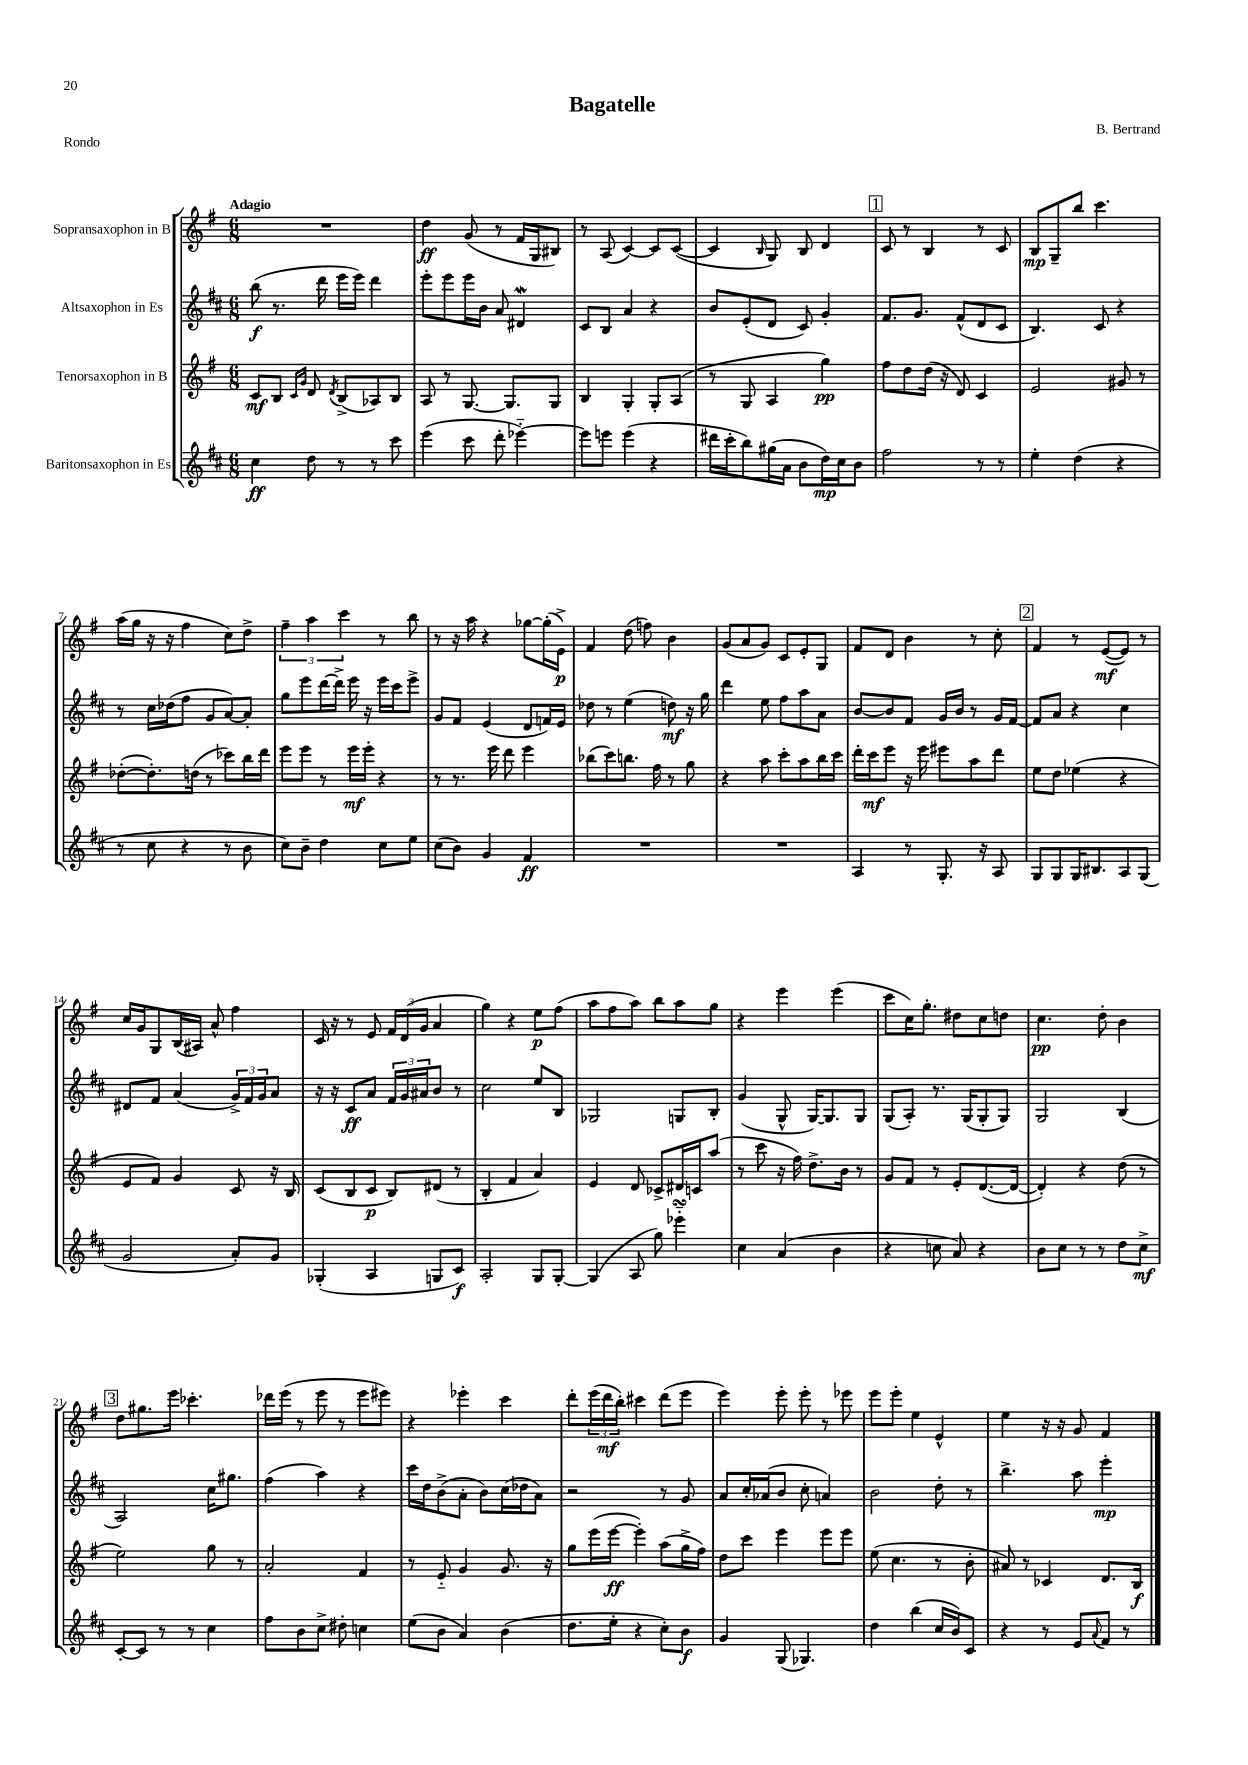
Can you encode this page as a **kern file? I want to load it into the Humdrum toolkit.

**kern	**kern	**kern	**kern
*staff4	*staff3	*staff2	*staff1
*clefG2	*clefG2	*clefG2	*clefG2
*k[f#c#]	*k[f#]	*k[f#c#]	*k[f#]
*M6/8	*M6/8	*M6/8	*M6/8
4cc#\	8c/L	(8bb\	2.r
.	8B/J	8.r	.
.	16qqc/LL	.	.
.	16qqg/JJ	.	.
8dd\	8d/	.	.
.	.	16ddd\	.
.	8qd/	.	.
8r	(8B^/L	16eee\LL	.
.	.	16eee\JJ)	.
8r	8A-/)	4ddd\	.
8ccc#\	8B/J	.	.
=	=	=	=
(4eee\	8A/	8eee'\L	4dd\
.	8r	8eee\	.
8ccc#\	[8.G/	16eee\L	(8g/
.	.	16b\JJ	.
8ddd'\	.	8a/	8r
.	8.G/]L	.	.
[4eee-'~\)	.	4d#/	16f#/LL
.	.	.	16G/J
.	8G/J	.	8B#/J)
=	=	=	=
8eee-\]L	4B/	8c#/L	8r
8eee\J	.	8B/J	(8A/
(4eee\	4G'/	4a/	[4c/)
4r	8G'/L	4r	8c/]L
.	(8A/J	.	([8c/J
=	=	=	=
16ddd#\LL	8r	8b/L	4c/]
16ccc#'\J	.	.	.
8bb\)	8G/	(8e'/	.
.	.	.	16qqB/
(16gg#\L	4A/	8d/J	8G/)
16a\JJ	.	.	.
8b\L	.	8c#/)	8B/
16dd\L)	4gg\)	4g'/	4d/
16cc#\J	.	.	.
8b\J	.	.	.
=	=	=	=
2ff#\	8ff#\L	8.f#/L	8c/
.	8dd\	.	8r
.	.	8.g/J	.
.	(16dd\Jk	.	4B/
.	16r	.	.
.	8d/)	(8f#^^/L	.
8r	4c/	8d/	8r
8r	.	8c#/J	8c/
=	=	=	=
4ee'\	2e/	4.B/)	8B/L
.	.	.	8G~/
(4dd\	.	.	8bb/J
.	.	8c#/	4.ccc\
4r	8g#/	4r	.
.	8r	.	.
=	=	=	=
8r	([8dd-'\L	8r	(16aa\LL
.	.	.	16gg\JJ
8cc#\	8.dd-'\])	16cc#\LL	16r
.	.	(16dd-\J	16r
4r	.	8ff#\J	4ff#\
.	(16dd\Jk	.	.
.	8r	8g/L	.
8r	8ccc-\L)	[8a/)	8cc\L)
8b\	16bb\L	8a'/]J	8dd^\J
.	16ddd\JJ	.	.
=	=	=	=
8cc#\L)	8eee\L	8gg\L	6ff#~\
8b~\J	8eee\J	8eee\	.
.	.	.	6aa\
4dd\	8r	[16ddd\L	.
.	.	16ddd^\]JJ	.
.	.	.	6ccc\
.	16eee\LL	16eee\	.
.	16eee'\JJ	16r	.
8cc#\L	4r	16eee\LL	8r
.	.	16ccc#\J	.
8ee\J	.	8eee^\J	8bb\
=	=	=	=
(8cc#\L	8r	8g/L	8r
8b\J)	8.r	8f#/J	16r
.	.	.	16aa\
4g/	.	(4e/	4r
.	16eee\	.	.
.	8ddd\	.	.
4f#/	4eee\	8d/L	[8gg-\L
.	.	16f/L)	(16gg-'\]L
.	.	16e/JJ	16e^\JJ)
=	=	=	=
2.r	(8bb-\L	8dd-\	4f#/
.	8ccc\)	8r	.
.	8.bb\J	(4ee\	(8dd\
.	.	.	8ff\)
.	16ff#\	.	.
.	8r	8dd\)	4b\
.	8gg\	16r	.
.	.	16gg\	.
=	=	=	=
2.r	4r	4ddd\	(8g/L
.	.	.	8a/
.	8aa\	8ee\	8g/J)
.	8ccc'\L	8ff#\L	8c/L
.	8aa\	8aa\	8e'/
.	16bb\L	8a\J	8G/J
.	16ccc\JJ	.	.
=	=	=	=
4A/	16ddd'\LL	[8b/L	8f#/L
.	16ccc\J	.	.
.	8eee\J	8b/]	8d/J
8r	16r	8f#/J	4b\
.	16eee\	.	.
8.G'/	8eee#\L	16g/LL	.
.	.	16b/JJ	.
.	8aa\	8r	8r
16r	.	.	.
8A/	8ddd\J	16g/LL	8cc'\
.	.	[16f#/JJ	.
=	=	=	=
8G/L	8ee\L	8f#/]L	4f#/
8G/	8dd\J	8a/J	.
16G/K	(4ee-\	4r	8r
8.B#/	.	.	.
.	.	.	([8e/L
8A/	4r	4cc#\	8e/]J)
(8G/J	.	.	8r
=	=	=	=
2g/	8e/L	8d#/L	16cc/LL
.	.	.	16g/J
.	8f#/J)	8f#/J	8G/
.	4g/	(4a/	(16B/L
.	.	.	16A#/JJ)
.	.	.	8a^^/
8a'/L)	8c/	24g^/LL)	4ff#\
.	.	24f#/	.
.	.	24g/J	.
8g/J	16r	8a/J	.
.	16B/	.	.
=	=	=	=
(4G-'/	(8c/L	16r	16c/
.	.	16r	16r
.	8B/	8c#/L	8r
4A/	8c/J	8a/J	8e/
.	8B/L)	24f#/LL	24f#/LL
.	.	24g/	(24d/
.	.	24a#/J	24g/JJ
8G/L	(8d#/J	8b/J	4a/
8c#/J)	8r	8r	.
=	=	=	=
2A'/	4B'/	2cc#\	4gg\)
.	4f#/	.	4r
8G/L	4a/)	8ee/L	8ee\L
[8G'/J	.	8B/J	(8ff#\J
=	=	=	=
(4G/]	4e/	2G-/	8aa\L
.	.	.	8ff#\
8A/	8d/	.	8aa\J)
8gg\)	8c-^/L	.	8bb\L
4eee-'~\	16d#/L	8G/L	8aa\
.	16c/J	.	.
.	(8aa/J	8B'/J	8gg\J
=	=	=	=
4cc#\	8r	(4g/	4r
.	8ccc\	.	.
(4a/	16r	8G^^/	4eee\
.	16ff#\)	.	.
.	8.dd^\L	[16G/LK)	.
.	.	8.G/]	.
4b\	.	.	(4eee\
.	16b\Jk	.	.
.	8r	8G/J	.
=	=	=	=
4r	8g/L	(8G/L	8ccc\L
.	8f#/J	8A'/J)	16cc\K)
.	.	.	8.gg'\J
8cc\	8r	8.r	.
8a/)	8e'/L	.	8dd#\L
.	.	(16G/LK	.
4r	([8.d/	8G'/	8cc\
.	.	8G/J)	8dd\J
.	16d/_Jk	.	.
=	=	=	=
8b\L	4d'/])	2G/	4.cc\
8cc#\J	.	.	.
8r	4r	.	.
8r	.	.	8dd'\
8dd\L	(8dd\	(4B/	4b\
8cc#^\J	8r	.	.
=	=	=	=
[8c#'/L	2ee\)	2A/)	8dd\L
8c#/]J	.	.	8.gg#\
8r	.	.	.
.	.	.	16eee\Jk
8r	.	.	4.ccc-'\
4cc#\	8gg\	16cc#\LK	.
.	.	8.gg#\J	.
.	8r	.	.
=	=	=	=
8ff#\L	2a'/	(4ff#\	16ddd-\LL
.	.	.	(16eee\JJ
8b\	.	.	8r
8cc#^\J	.	4aa\)	8eee\
8dd#'\	.	.	8r
4cc\	4f#/	4r	8eee\L
.	.	.	8eee#\J)
=	=	=	=
(8ee\L	8r	16ccc#\LL	4r
.	.	16dd\J	.
8b\J	8e'~/	(8b^\	.
4a/)	4g/	8a'\J	4eee-'\
.	.	8b\L)	.
(4b\	8.g/	(16cc#\L	4ccc\
.	.	16dd-\J	.
.	.	8a\J)	.
.	16r	.	.
=	=	=	=
8.dd\L	8gg\L	2r	8ddd'\L
.	(16eee\L	.	(24eee\L
.	.	.	24ddd\
16ee'\Jk	[16eee\JJ	.	.
.	.	.	24bb'\JJ)
4r	4eee'\])	.	4ccc#\
8cc#'\L)	(8aa\L	8r	(8ddd\L
8b\J	16gg^\L	8g/	8eee\J
.	16ff#\JJ)	.	.
=	=	=	=
4g/	8dd\L	8a/L	4eee\)
.	8ccc\J	16cc#'/L	.
.	.	(16a-/J	.
(8G/	4eee\	8b/J	8eee'\
4.G-/)	.	8cc#'\	8eee'\
.	8eee\L	4a/)	8r
.	8eee\J	.	8eee-\
=	=	=	=
4dd\	(8ee\	2b\	8eee\L
.	4.cc\	.	8eee'\J
(4bb\	.	.	4ee\
16cc#/LL	8r	8dd'\	4e^^/
16b/J)	.	.	.
8c#/J	8b'\	8r	.
=	=	=	=
4r	8a#/)	4.bb^\	4ee\
.	8r	.	.
8r	4c-/	.	16r
.	.	.	16r
8e/L	.	8aa\	8g/
8qqa/	.	.	.
8f#/J	8.d/L	4eee'\	4f#/
8r	.	.	.
.	16B/Jk	.	.
==	==	==	==
*-	*-	*-	*-
